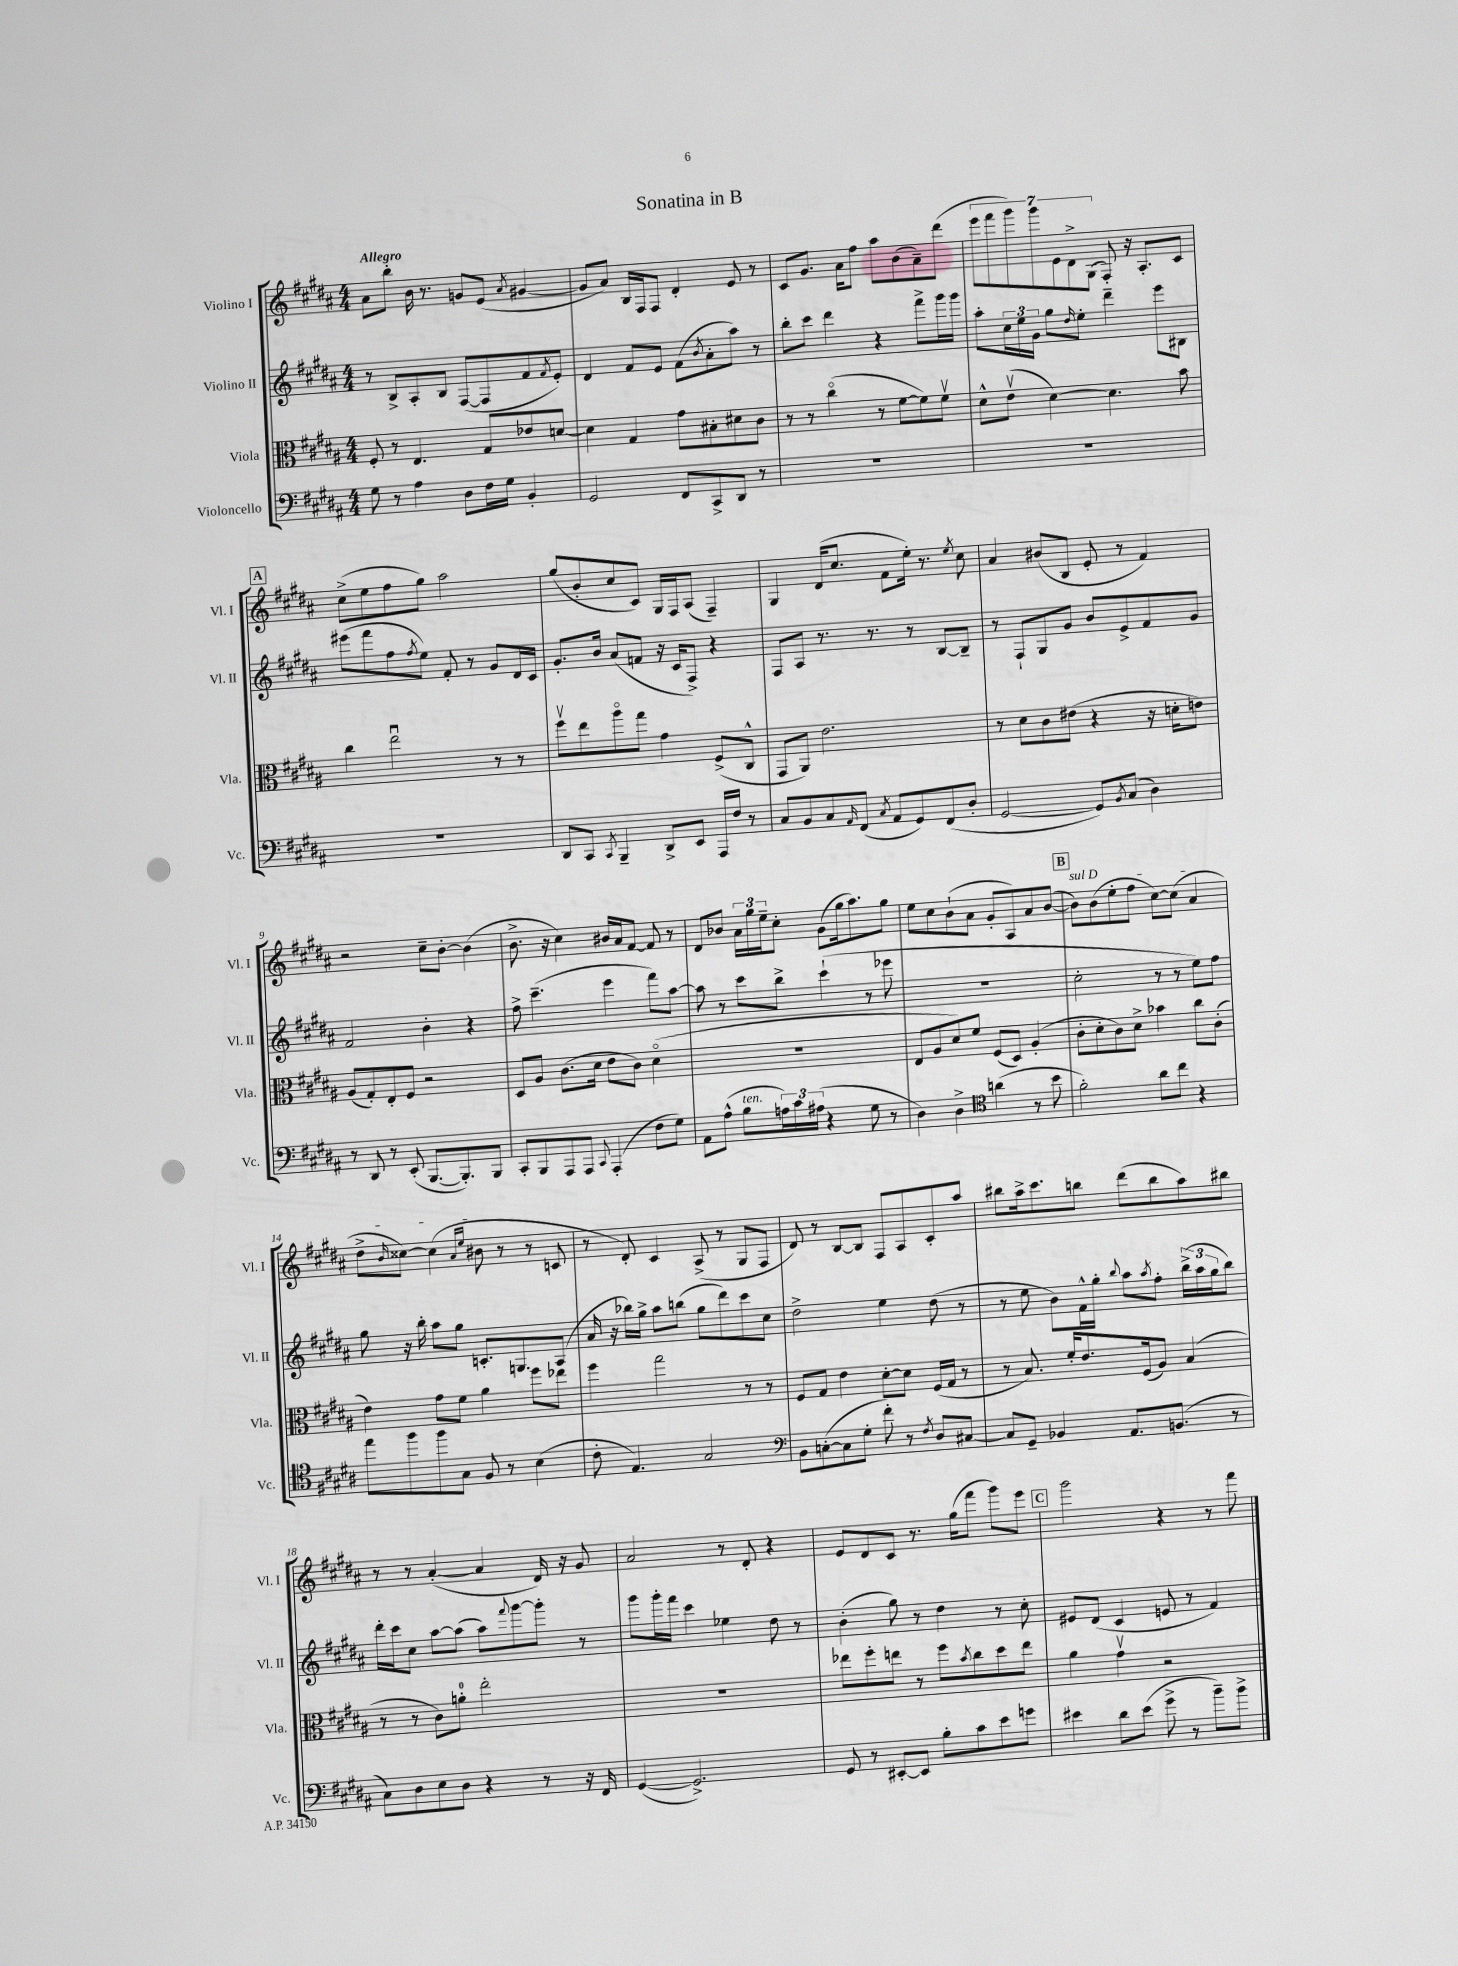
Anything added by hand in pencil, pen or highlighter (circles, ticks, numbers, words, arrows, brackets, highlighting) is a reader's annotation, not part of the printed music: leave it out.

**kern	**kern	**kern	**kern
*staff4	*staff3	*staff2	*staff1
*clefF4	*clefC3	*clefG2	*clefG2
*k[f#c#g#d#a#]	*k[f#c#g#d#a#]	*k[f#c#g#d#a#]	*k[f#c#g#d#a#]
*M4/4	*M4/4	*M4/4	*M4/4
8G#	8F#'	8r	8a#
8r	8r	8B^	8bb'
4A#	4.E	8A#'	16b
.	.	.	8.r
.	.	8B	.
8D#	.	([8F#	8g
16F#	8G#	8F#]	(8e
16G#	.	.	.
.	.	.	8qa#
4BB'	8e-	8f#	[4g#
.	.	8qf#	.
.	[8d	8e')	.
=	=	=	=
2GG#	4d]	4d#	8g#]
.	.	.	8a#)
.	4G#	8f#	16B
.	.	.	16F#
.	.	8e	8F#
8FF#	8g#	(8f#	4d#'
.	.	8qb	.
8CC#^	8B#'	8a#'	.
8DD#	8d#	8aa#)	8e
8r	8c#	8r	8r
=	=	=	=
1r	8r	8bb'	8c#
.	8r	8ccc#	8.g#
.	(4cc#o	4ddd#	.
.	.	.	16a#
.	.	.	8ff#
.	8r	4r	8aa#
.	[8f#	.	(8b
.	8f#])	8fff#^	8a#~)
.	8f#v	16ggg#	(8ddd#
.	.	16ggg#	.
=	=	=	=
1r	8d#^^	8aa#'	14eee
.	.	.	14fff#
.	(8ev	24cc#	.
.	.	.	14ggg#)
.	.	24ee	.
.	.	24g#	.
.	.	.	14ggg#
.	[4d#)	8gg#	.
.	.	.	14e
.	.	.	14d#^
.	.	16qqdd#	.
.	.	8ee'	.
.	.	.	(14G#
.	4.d#]	4ddd#~	8F#')
.	.	.	16r
.	.	.	8.A#'
.	.	8eee	.
.	8b	8B#	8c#
=	=	=	=
1r	4cc#	(8eee#	(8cc#^
.	.	8fff#	8ee
.	2eeu	8ff#	8ff#
.	.	8qff#	.
.	.	8ee)	8gg#)
.	.	8f#'	2aa#
.	.	8r	.
.	8r	8g#	.
.	8r	16d#	.
.	.	16c#	.
=	=	=	=
8DD#	8ff#v	8.g#'	(8gg#
8CC#	8ee	.	8b'
.	.	16b	.
8qCC#	.	.	.
4BBB~	8aa#o	(8a#	8cc#
.	8gg#	8f	8c#)
8DD#^	4g#	16r	16G#
.	.	16c#	16F#
8EE	.	8F#^)	(8A#
16AAA#	(8F#^	4r	4F#~)
16F#	.	.	.
8r	8C#^^	.	.
=	=	=	=
8C#	8GG#	8F#	4G#
8BB	8AA#)	8A#	.
8C#	2.e	8.r	(16d#
.	.	.	8.cc#
16qqAA#	.	.	.
(8FF#	.	.	.
.	.	8.r	.
8qC#	.	.	.
8AA#	.	.	8f#
8GG#)	.	8r	16ee')
.	.	.	8.r
(8FF#	.	[8B	.
.	.	.	8qee
8D#'	.	8B~]	8cc#
=	=	=	=
[2GG#	8r	8r	4a#
.	8d#	8F#`	.
.	8c#	8G#	(8b#
.	(8e#	8g#	8B
8GG#])	4r	8b	8e'
8qBB	.	.	.
(8C#	.	8e^	8r
4D#)	16r	8f#	4f#)
.	16d'	.	.
.	8e)	8g#	.
=	=	=	=
8r	(8A#	2f#	2r
8DD#	8G#')	.	.
8r	8E'	.	.
(8EE'	8F#	.	.
[8.BBB	2r	4b'	8cc#~
.	.	.	[8b'
8.BBB'])	.	.	.
.	.	4r	(4b]
8BBB	.	.	.
=	=	=	=
8CC#'	8D#	8ff#^	8.b^
8BBB	8A#	(4.ccc#~	.
.	.	.	16r
8AAA#	(8.c#	.	4cc#)
8AAA#	.	.	.
.	16d#	.	.
8qqCC#	.	.	.
(4AAA#'	8e	4eee	16b#
.	.	.	16a#
.	8c#)	.	[8f#
8F#	(4d#o	8fff#)	8f#]
8G#)	.	[8aa#	8r
=	=	=	=
8AA#	1r	8aa#]	8d#
(8A#^^	.	8r	8b-
8B	.	8ccc#	24a#
.	.	.	24gg#
.	.	.	24ee~
24A)	.	8bb^	8cc#'
24c#	.	.	.
(24A#	.	.	.
4r	.	(4ccc#`	(8g#
.	.	.	16gg#
.	.	.	8.aa#)
8G#	.	8r	.
8r	.	8eee-	8gg#
=	=	=	=
4D#)	8E	1r	8ee
.	8A#	.	8cc#
4D#^	8d#)	.	(8b`
.	8f#	.	8a#
*clefC4	*	*	*
(4a	(8F#	.	8g#'
.	8D#)	.	8A#)
8r	(4A#'	.	8a#
8b	.	.	([8b
=	=	=	=
2f#')	8c#'	2cc#'	8b])
.	8d#'	.	(8b
.	8c#)	.	8ee'
.	8d#^	.	8ff#
8a#	4b-	8r	[8cc#)
8cc#	.	8r	(8cc#]
4r	8cc#	8ee)	4a#
.	(8c#'	8ff#	.
=	=	=	=
8ee	4e)	8gg#	8dd#^
.	.	.	16qqb
8ff#	.	16r	[8cc##)
.	.	16bb'	.
8ff#	8g#	8aa#	(4cc##]
8G#	8f#	8gg#	.
.	.	.	16qqa#
.	.	.	16qqee
8F#	4a#	8.c'	8b#
8r	.	.	8r
.	.	8.G	.
(4B	8ff#	.	8r
.	8ee-	(8A#	8c
=	=	=	=
8c#'	4ff#	16a#	8r
.	.	16r	.
4.E)	.	16bb-)	8d#')
.	.	16gg#^	.
.	2gg#	8aa#	4c#
.	.	(8bb	.
2G#	.	8gg#	(8A#^
.	.	8ddd#)	8r
.	8r	8ccc#	8G#
.	8r	8cc#	8F#
=	=	=	=
*clefF4	*	*	*
8BB	8F#	2dd#^	8d#)
([8C'	8G#	.	8r
8C]	4e	.	[8B
8G#'	.	.	8B]
8f#')	[8d#'	4ee	8F#
8r	8d#]	.	8A#
8qF#	.	.	.
8D#	(16F#	(8dd#	8c#'
.	16G#	.	.
[8C#	8r	8r	8aa#
=	=	=	=
8C#]	8r	8r	8bb#
8GG#~	8.B)	8ee	16aa#^
.	.	.	8.ccc#
4BB-	.	8b)	.
.	16f#'	.	.
.	8.e	16f#^^	8bb
.	.	16gg#'	.
.	.	8qqbb	.
8.AA#	.	8aa#	(8ddd#
.	(16F#	.	.
.	.	8qaa#	.
.	8A#)	8ff#'	8bb
(8.BB	.	.	.
.	(4B	(24bb^	8aa#)
.	.	24aa#	.
.	.	24gg#	.
8r	.	8bb)	8bb#
=	=	=	=
8C#)	8r	16ddd#'	8r
.	.	16ccc#	.
8D#	8r	8cc#	8r
8E	8c#)	[8aa#	([4a#'
8D#	8a'	(8aa#]	.
4r	2ee'	8aa#)	4a#]
.	.	8qqfff#	.
.	.	[8ggg#	.
8r	.	8ggg#']	16d#)
.	.	.	16r
16r	.	8r	8g#
16FF#	.	.	.
=	=	=	=
([4GG#	1r	8ggg#	2a#
.	.	16ggg#'	.
.	.	16fff#	.
2.GG#^])	.	4ccc#	.
.	.	4ee-	8r
.	.	.	8d#'
.	.	8dd#	4r
.	.	8r	.
=	=	=	=
8GG#	8ee-	(4b'	8e
8r	8ff#'	.	8d#
[8EE#'	8ee	8gg#)	8c#
8EE#]	8r	8r	8.r
8B'	8ff#	4dd#	.
.	.	.	(16gg#
.	8qb	.	.
8c#	8cc#	.	8fff#
8e	8dd#	8r	8ggg#)
8g	8ee	8cc#'	8eee
=	=	=	=
4e#	4a#	8e#	2ggg#
.	.	(8d#	.
8d#	4g#v	4c#	.
(8e#	.	.	.
8g#^	2r	8e	4r
8r	.	8r	.
8b~)	.	4f#)	8r
8b^	.	.	8fff#
==	==	==	==
*-	*-	*-	*-
